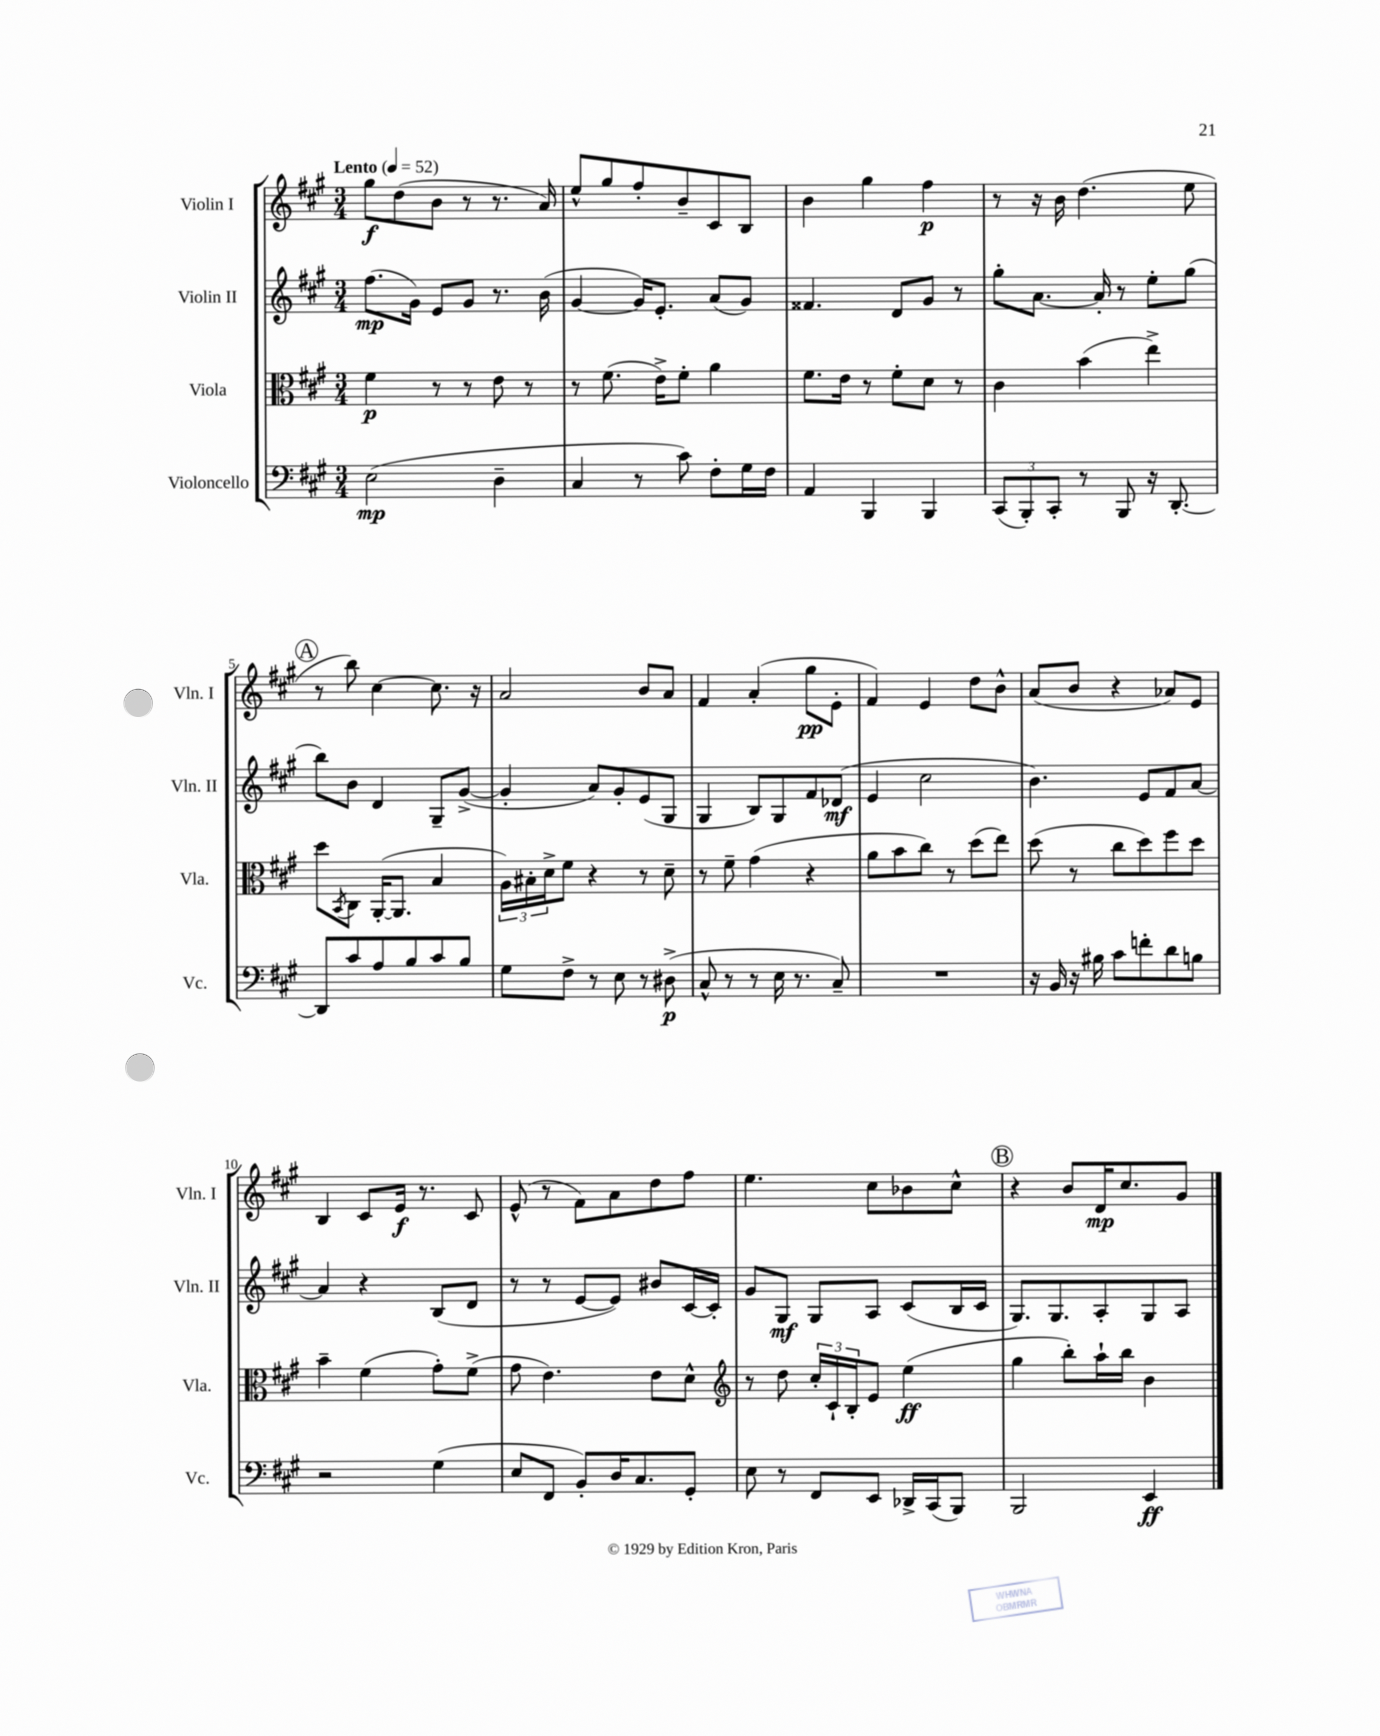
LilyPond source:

<<
\new StaffGroup <<
\new Staff = "s0" \with { instrumentName = "Violin I" shortInstrumentName = "Vln. I" } {
    \clef treble \key a \major \numericTimeSignature \time 3/4 \tempo "Lento" 4 = 52
    gis''8\f d''8( b'8 r8 r8. a'16) |
    e''8-^ gis''8 fis''8-. b'8-- cis'8 b8 |
    b'4 gis''4 fis''4\p |
    r8 r16 b'16 d''4.( e''8 |
    \mark \markup { \circle "A" } r8 b''8) cis''4~ cis''8. r16 |
    a'2 b'8 a'8 |
    fis'4 a'4-.( gis''8\pp e'8-. |
    fis'4) e'4 d''8 b'8-^ |
    a'8( b'8 r4 aes'8) e'8 |
    b4 cis'8 e'16\f r8. cis'8 |
    e'8-^( r8 fis'8) a'8 d''8 fis''8 |
    e''4. cis''8 bes'8 cis''8-^ |
    \mark \markup { \circle "B" } r4 b'8 d'16\mp cis''8. gis'8 \bar "|." |
}
\new Staff = "s1" \with { instrumentName = "Violin II" shortInstrumentName = "Vln. II" } {
    \clef treble \key a \major \numericTimeSignature \time 3/4
    fis''8.\mp( gis'16) e'8 gis'8 r8. b'16( |
    gis'4~ gis'16) e'8.-. a'8( gis'8) |
    fisis'4. d'8 gis'8 r8 |
    gis''8-. a'8.~ a'16-. r8 e''8-. gis''8( |
    \mark \markup { \circle "A" } b''8) b'8 d'4 gis8-- gis'8~->( |
    gis'4-. a'8) gis'8-. e'8( gis8 |
    gis4 b8) gis8 fis'8 des'8\mf( |
    e'4 cis''2 |
    b'4.) e'8 fis'8 a'8~ |
    a'4 r4 b8( d'8 |
    r8 r8 e'8~ e'8) bis'8 cis'16~ cis'16-. |
    gis'8 gis8\mf gis8 a8 cis'8( b16 cis'16 |
    \mark \markup { \circle "B" } gis8.) gis8. a8-. gis8 a8 \bar "|." |
}
\new Staff = "s2" \with { instrumentName = "Viola" shortInstrumentName = "Vla." } {
    \clef alto \key a \major \numericTimeSignature \time 3/4
    fis'4\p r8 r8 e'8 r8 |
    r8 fis'8.( e'16->) fis'8-. a'4 |
    fis'8. e'16 r8 fis'8-. d'8 r8 |
    cis'4 b'4( e''4->) |
    \mark \markup { \circle "A" } d''8 \acciaccatura { b,8 } cis8 a,16~-.( a,8. b4 |
    \tuplet 3/2 { a16) bis16-. d'16-> } fis'8 r4 r8 d'8-- |
    r8 fis'8-- gis'4( r4 |
    a'8 b'8 cis''8) r8 d''8( e''8) |
    d''8( r8 cis''8 d''8) fis''8 d''8 |
    b'4-- fis'4( gis'8-.) fis'8->( |
    gis'8 e'4.) e'8 d'8-^ |
    \clef treble r8 d''8 \tuplet 3/2 { cis''16-. cis'16-! b16-. } e'8 e''4\ff( |
    \mark \markup { \circle "B" } gis''4 b''8-.) a''16-! b''16 b'4 \bar "|." |
}
\new Staff = "s3" \with { instrumentName = "Violoncello" shortInstrumentName = "Vc." } {
    \clef bass \key a \major \numericTimeSignature \time 3/4
    e2\mp( d4-- |
    cis4 r8 cis'8) fis8-. gis16 fis16 |
    a,4 b,,4 b,,4 |
    \tuplet 3/2 { cis,8( b,,8-.) cis,8-. } r8 b,,8 r16 d,8.~-. |
    \mark \markup { \circle "A" } d,8 cis'8 a8 b8 cis'8 b8 |
    gis8 fis8-> r8 e8 r8 dis8->\p( |
    cis8-^ r8 r8 e16 r8. cis8--) |
    R2. |
    r16 b,16 r16 bis16 cis'8 f'8-. d'8 b8 |
    r2 gis4( |
    e8 fis,8 b,8-.) d16 cis8. gis,8-. |
    e8 r8 fis,8 e,8 des,16-> cis,16( b,,8) |
    \mark \markup { \circle "B" } b,,2 e,4\ff \bar "|." |
}
>>
>>
